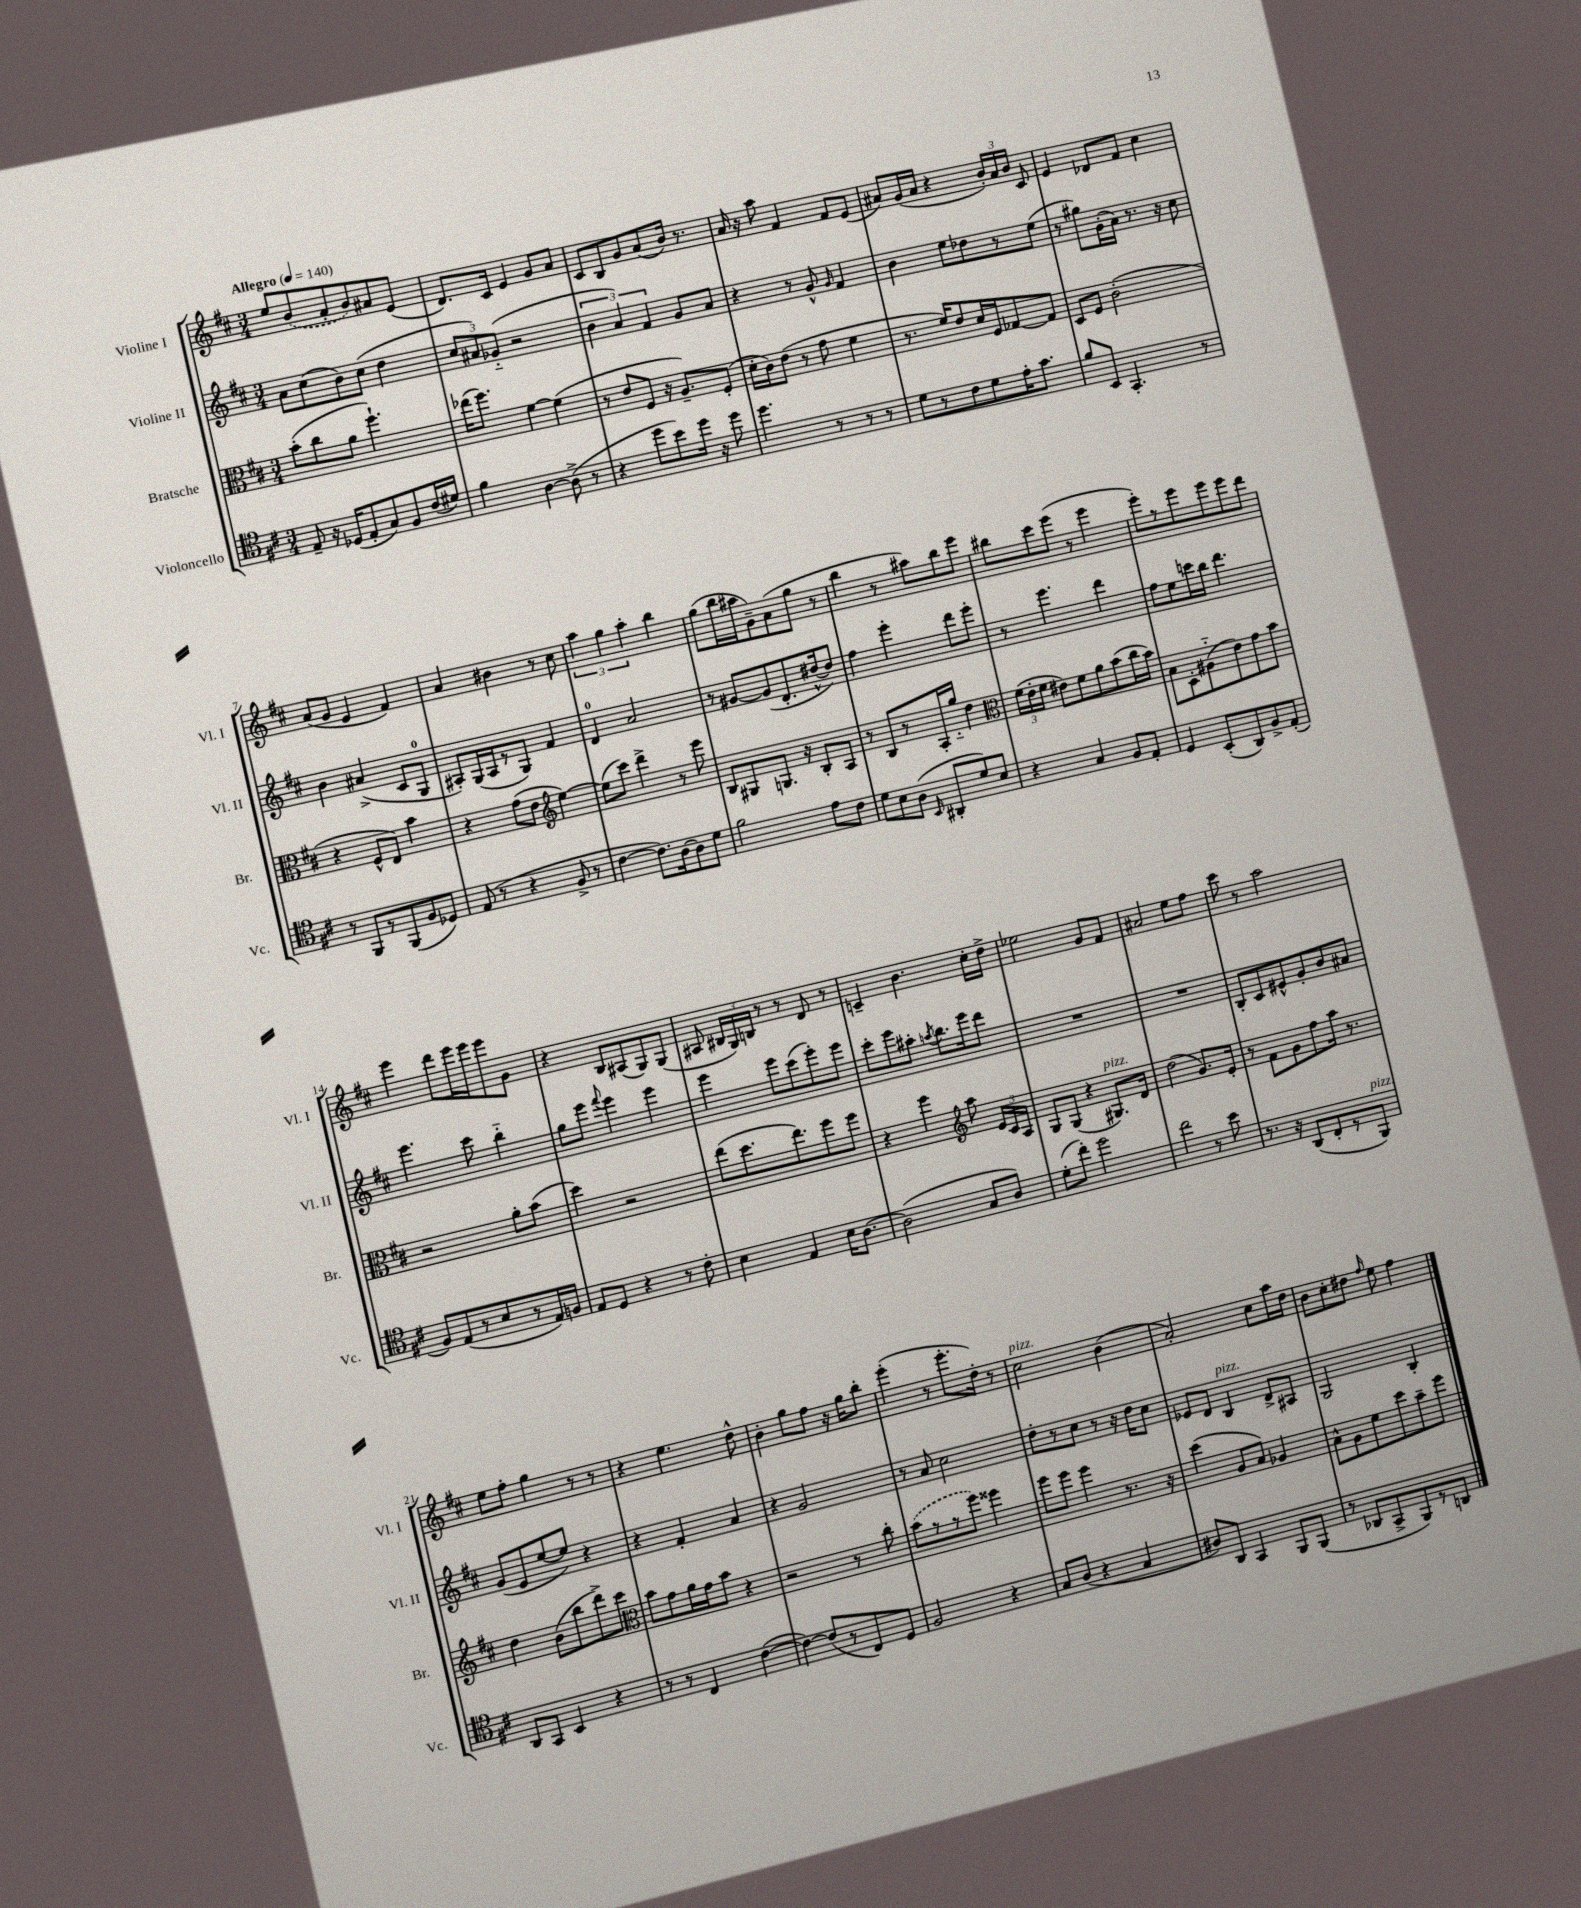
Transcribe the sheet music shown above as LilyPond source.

<<
\new StaffGroup <<
\new Staff = "s0" \with { instrumentName = "Violine I" shortInstrumentName = "Vl. I" } {
    \clef treble \key d \major \numericTimeSignature \time 3/4 \tempo "Allegro" 4 = 140
    \autoBeamOff e''8[ \once \slurDashed b'8( a'8-. b'8) ais'8 e'8]( |
    d'8.[) cis'16] e'4 g'8[ a'8] |
    cis'8[ b8 g'8 a'8( b'16]) r8. |
    a'16 r16 a''8 fis'4 fis'8[ e'8]( |
    ais'8[) g'16( ais'16] r4 \tuplet 3/2 { b'16[-.) ais'16 b'16] } cis'8 |
    e'4 des'8[ fis'8] cis''4 |
    a'8[( g'8] e'4 fis'4) |
    a'4 bis'4 r8 cis''8 |
    \tuplet 3/2 { a''4 g''4 a''4-. } b''4 |
    g''8[( b''16 ais''16 g'8--) a'8( g''8] r8 |
    b''4 r8 ais''8[) b''8 e'''8] |
    bis''8[ cis'''8 e'''8]( r8 e'''4 |
    e'''8[-.) r8 e'''8 e'''8 e'''8 d'''8] |
    e'''4 d'''8[ e'''16 e'''16 e'''8 g'8] |
    r4 b8[ ais8( g8) g8]( |
    ais8 \tuplet 3/2 { bis16[ g16) b16] } r8 r8 d'8 r8 |
    c'4-- b'4. cis''16[-. d''16]-> |
    ees''2 g'8[ fis'8] |
    ais'2 e''8[ fis''8] |
    cis'''8 r8 a''2 |
    e''8[ fis''8]-. g''4 r8 r8 |
    r4 e''4. d''8-^ |
    b'4-. g''8[ fis''8] r16 g''16[ b''8]-. |
    e'''4-.( r8 e'''8.[-. d''16]-.) r8 |
    cis''2^\markup { \italic "pizz." } b'4( |
    a'2-.) cis''8[ a''16 d''16] |
    b'8[ cis''8-. dis''8] \grace { fis''16 } e''8 fis''4 \bar "|." |
}
\new Staff = "s1" \with { instrumentName = "Violine II" shortInstrumentName = "Vl. II" } {
    \clef treble \key d \major \numericTimeSignature \time 3/4
    \autoBeamOff a'8[ cis''8( b'8) cis''8]( d''4 |
    \tuplet 3/2 { cis''8[ ais'8) ges'8]-_( } r2 |
    \tuplet 3/2 { b'4 a'4) fis'4 } g'8[ a'8] |
    r4 r8 g'8-^ \grace { g'16 } fis'4 |
    b'4 e''8[ des''8 r8 e''8]( |
    r8 gis''8[) g'16-.( a'16]) r8. r16 cis''8 |
    b'4 ais'4->( cis'8[ g8]-0 |
    ais8[-.) g16( ais16 r8 g8]) fis'4 |
    d'4-0 a'2 |
    r8 gis'8[~ gis'8( d'8.-. dis''16~-^ dis''8]) |
    fis''4 e'''4-. d'''8[ e'''8]-. |
    r8 e'''4. d'''4 |
    fis''8[ e''8 c'''16 b''16] d'''4. |
    e'''4. cis'''8 b''4-_ |
    g''8[ e'''8] \appoggiatura { fis'''8 } e'''4 e'''4 |
    e'''4 e'''8[ cis'''8( e'''8-.) e'''8] |
    cis'''8[-. e'''8 ais''8]-. \acciaccatura { a''8 } b''8.[ e'''16 d'''8] |
    R2. |
    R2. |
    b8[-. cis'8 eis'8-^ g'8-. b'8 ais'8] |
    g'8[( e'8 e''8~ e''8]) r4 |
    r4 fis'4-. a'4 |
    r4 g'2 |
    r8 a'8 cis''2 |
    d''8[-. r8 cis''8] r8 r16 d''16[ cis''8] |
    ees'8[ d'8] b4^\markup { \italic "pizz." } d'8[-> ais8] |
    g2 b4-. \bar "|." |
}
\new Staff = "s2" \with { instrumentName = "Bratsche" shortInstrumentName = "Br." } {
    \clef alto \key d \major \numericTimeSignature \time 3/4
    \autoBeamOff b'8[-.( cis''8 a'8] fis''4.-!) |
    ees''16[( fis''8.]) fis'4~ fis'4( |
    r8 e'8[ fis8] r16 a8.[--) fis8]-.( |
    d'16[-. cis'16) e'8]( r8 g'8 fis'4 |
    r8. fis'16[) e'8 d'16 fis16 ges8~ ges8] |
    d8[ fis8] cis'2-.( |
    r4 fis8[-^ e8]) b'4 |
    r4 g'8[( e'8] \clef treble e''4~) |
    e''8[( cis'''8]) d'''4-> r8 e'''8 |
    b8[ gis8 g8.] r16 b8[-. a8] |
    r8 b8[ r8 a16-. g''16]-_ d''4 |
    \clef alto \tuplet 3/2 { fis'16[( e'16-. fis'16] } eis'8[) fis'8 a'8 b'8( cis''16 b'16]) |
    b8[ d8-. ais8-_( e'8) g'8 b'8] |
    r2 a'8[-. b'8]( |
    d''4) r2 |
    e''8[( d''8. e''8.) fis''8 fis''8] |
    r4 fis''4 \clef treble a''8 \tuplet 3/2 { e'16[ cis'16 a16] } |
    g8[ g8]( r4 gis8.[^\markup { \italic "pizz." }) d'16] |
    d''2( g'8.[) e'16]-. |
    r8 fis'8[ g'8 fis''8 a''16] r8. |
    d''4 b'8[( b''8 d'''8->) cis'''8] |
    \clef alto b'8[ g'8 a'16 g'16 b'8] r4 |
    r2 r8 cis''8-. |
    \once \slurDashed b'8[( r8 r8 fis''8]) fisis''4 |
    fis''8[ fis''8] fis''4 r8. r16 |
    d''4( a8[ b8]) aes4 |
    b8[-^ a8 fis'8 d''8 b'8-- fis''8] \bar "|." |
}
\new Staff = "s3" \with { instrumentName = "Violoncello" shortInstrumentName = "Vc." } {
    \clef tenor \key d \major \numericTimeSignature \time 3/4
    \autoBeamOff e8-- r16 des16[( e8-. g8) fis8 cis'16( dis'16]) |
    fis'4 a4~ a8->( r8 |
    r4 d''8[ b'8) d''16] r16 d''8 |
    d''4. r8 r8 r8 |
    d'8[ r8 cis'8 d'8 e'16-. g'8.] |
    fis'8[ b,8] g,4.-. r8 |
    r8 fis,8[ r8 fis,8( fis8 des8]) |
    e8( r8 r4 fis8-> r8 |
    cis'4~ cis'8.[) a16~ a8 d'8] |
    fis'2 e'8[ cis'8] |
    d'8[ b8 a8]( \grace { b,16 } ais,8[-. d'8) b8] |
    r4 g4 fis8[ e8]-. |
    d4 b,8[-.( a,8) fis8-> e8]-.( |
    fis8[) e8( r8 b8 r8 e16) f16] |
    e8[ d8] r4 r8 cis'8-. |
    b4 e4 b16[ a8.]~ |
    a2( g8[ a8]) |
    d'8[-.( cis''8]-.) d''2 |
    cis''2 r8 b'8 |
    r8. r16 a,8[( cis8-. r8 fis,8]^\markup { \italic "pizz." }) |
    a,8[ g,8] b,4 r4 |
    r8 r8 cis4 cis'4~( |
    cis'4~) cis'8[( r8 cis8) d8] |
    fis2 r4 |
    g8[ a8]( r4 g4 |
    ais8[) a,8] g,4 fis,8[ fis,8]( |
    r8 aes,8[ g,8-> fis,8) r8 a,8] \bar "|." |
}
>>
>>
